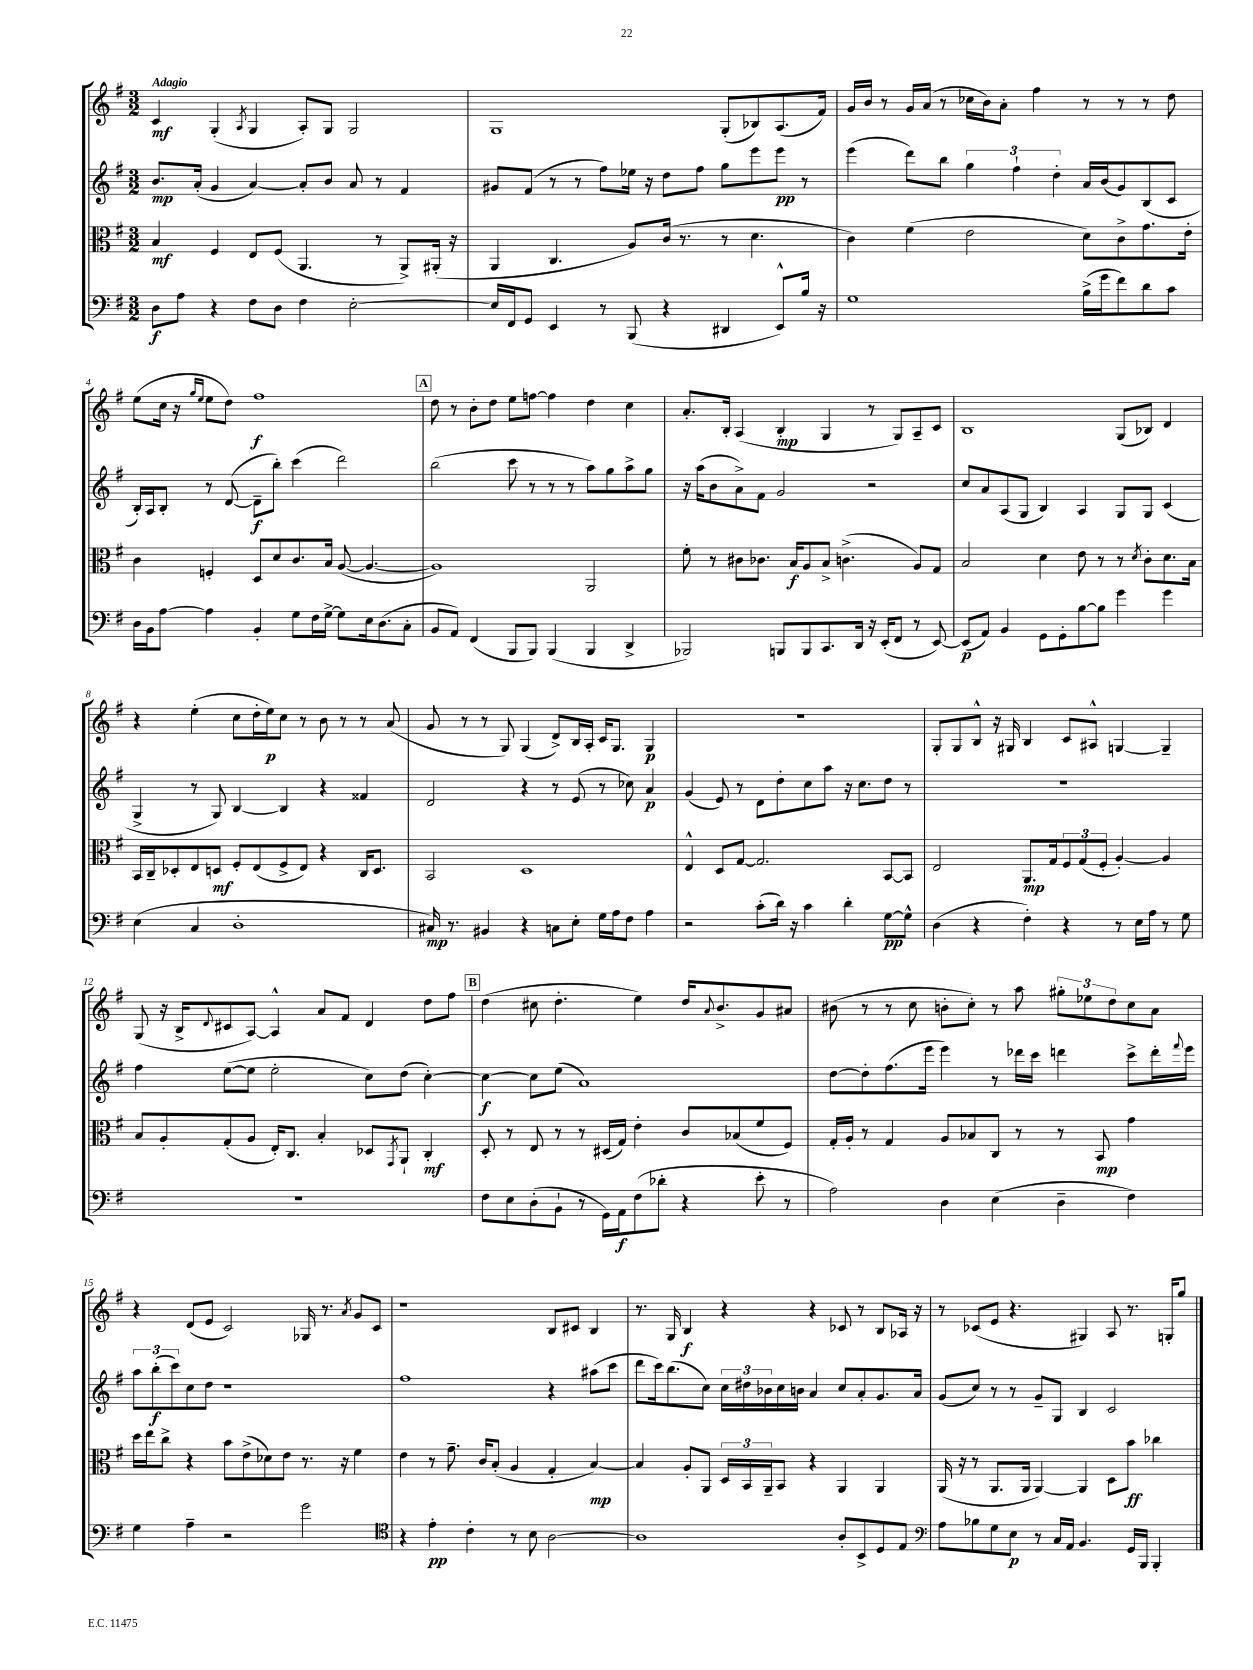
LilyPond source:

<<
\new StaffGroup <<
\new Staff = "s0" {
    \clef treble \key g \major \numericTimeSignature \time 3/2 \tempo "Adagio"
    c'4\mf g4-.( \acciaccatura { a8 } g4 a8-.) g8 g2 |
    g1 g8-.( bes8) a8.( fis'16) |
    g'16 b'16 r8 g'16 a'16( r8 ces''16 b'16) a'8-. fis''4 r8 r8 r8 d''8 |
    e''8( c''16 r16 \grace { g''16 e''16 } e''8 d''8) fis''1\f |
    \mark \markup { \box "A" } d''8 r8 b'8-. d''8 e''8 f''8~ f''4 d''4 c''4 |
    a'8.-. b16-. a4( b4-.\mp g4 r8 g8) a8-- c'8 |
    b1 g8( bes8) d'4 |
    r4 e''4-.( c''8 d''16-. e''16\p) c''8 r8 b'8 r8 r8 a'8( |
    g'8 r8 r8 g8) g4( d'8->) b16 a16-. c'16 g8. g4\p |
    R1. |
    g8-. g8 b8-^ r16 gis16 b4 c'8 ais8-^ g4~ g4-- |
    g8( r16 b16-> \appoggiatura { d'8 } cis'8 a8~) a4-^ a'8 fis'8 d'4 d''8 fis''8 |
    \mark \markup { \box "B" } d''4( cis''8 d''4.-. e''4) d''16 \appoggiatura { a'8 } b'8.-> g'8 ais'8 |
    bis'8( r8 r8 c''8 b'8-. c''8-.) r8 a''8 \tuplet 3/2 { gis''8-. ees''8 d''8 } c''8 a'8 |
    r4 d'8( e'8 c'2) ges16 r8. \acciaccatura { a'8 } g'8 c'8 |
    r1 b8 cis'8 b4 |
    r8. g16 b4\f r4 r4 ces'8 r8 b8 aes16 r16 |
    r8 ces'8( e'8 r4. gis4) a8 r8. g16-. g''8 \bar "|." |
}
\new Staff = "s1" {
    \clef treble \key g \major \numericTimeSignature \time 3/2
    b'8.\mp a'16-.( g'4 a'4~) a'8-. b'8 a'8 r8 fis'4 |
    gis'8 fis'8( r8 r8 fis''8) ees''16 r16 d''8 fis''8 g''8 e'''8 e'''8\pp r8 |
    e'''4( d'''8) b''8 \tuplet 3/2 { g''4 fis''4-! d''4-. } a'16 b'16( g'8) b8( c'8 |
    b16-.) a16 b8-. r8 d'8~( d'8--\f b''8-.) c'''4( d'''2) |
    \mark \markup { \box "A" } b''2( c'''8 r8 r8 r8 a''8) g''8 a''8-> g''8 |
    r16 a''16( b'8 a'8->) fis'8 g'2 r2 |
    c''8 a'8 a8( g8 b4) a4 g8 g8 c'4( |
    g4-> r8 g8) b4~ b4 r4 fisis'4 |
    d'2 r4 r8 e'8( r8 ces''8) a'4\p |
    g'4( e'8) r8 d'8 d''8-. c''8 a''8 r16 c''8. d''8 r8 |
    R1. |
    fis''4 e''8~( e''8 e''2-. c''8) d''8( c''4~-.) |
    \mark \markup { \box "B" } c''4~\f c''8 e''8( a'1) |
    d''8~ d''8-. fis''8.( e'''16 e'''4) r8 des'''16 c'''16 d'''4 c'''8-> d'''16-. \appoggiatura { fis'''8 } e'''16 |
    \tuplet 3/2 { a''8 b''8-.\f( c'''8) } c''8 d''8 r1 |
    fis''1 r4 ais''8( c'''8 |
    d'''8 c'''16) b''8.( c''8) \tuplet 3/2 { c''16 dis''16 bes'16 } c''16 b'16 a'4 c''8 a'8-. g'8. a'16 |
    g'8( c''8) r8 r8 g'8-- g8 b4 c'2 \bar "|." |
}
\new Staff = "s2" {
    \clef alto \key g \major \numericTimeSignature \time 3/2
    b4\mf fis4 e8 fis8( a,4. r8 a,8->) ais,16-.( r16 |
    a,4 c4. a8) c'16( r8. r8 d'4. |
    c'4) fis'4( e'2 d'8) c'8-> g'8. e'16-. |
    c'4 f4-. d8 d'8 c'8. b16 a8~( a4.~ |
    \mark \markup { \box "A" } a1) a,2 |
    fis'8-. r8 cis'8 ces'8. b16\f a8 b8-> c'4.->( a8) g8 |
    b2 d'4 e'8 r8 r8 \acciaccatura { d'8 } c'8-. d'8. b16 |
    b,16 c16-- des8-. e8 d8\mf fis8-. e8( fis8-> e8) r4 c16 d8. |
    b,2 d1 |
    e4-^ d8 g8~ g2. b,8~ b,8 |
    e2 a,8.\mp g16 \tuplet 3/2 { fis8 g8( fis8-. } a4~-.) a4 |
    b8 a8-. g8-.( a8 e16-.) c8. b4-. des8 \acciaccatura { g,8 } a,8-! c4-.\mf |
    \mark \markup { \box "B" } d8-. r8 e8 r8 r8 dis16( g16) e'4-. c'8 bes8( fis'8 fis8) |
    g16-. a16-. r8 g4 a8 bes8 c8 r8 r8 b,8\mp g'4 |
    d''16 e''16 c''8-> r4 b'8 e'8->( des'8) e'8 r8. r16 fis'4 |
    e'4 r8 g'8.-- c'16 b8-.( a4 g4-. b4~\mp) |
    b4 a8-. a,8 \tuplet 3/2 { d16 b,16 a,16-- } b,8 r4 a,4 a,4 |
    a,16( r16 r8 a,8. a,16 a,4~) a,4 d8 b'8\ff ces''4 \bar "|." |
}
\new Staff = "s3" {
    \clef bass \key g \major \numericTimeSignature \time 3/2
    d8\f a8 r4 fis8 d8 fis4 e2~-. |
    e16 fis,16 g,8 e,4 r8 b,,8( r4 dis,4 e,8-^) b16 r16 |
    g1 b16->( g'16 fis'8) d'8 c'8 |
    d16 b,16 a8~ a4 b,4-. g8 fis16 g16~-> g8 e16 d8.( c8-. |
    \mark \markup { \box "A" } b,8 a,8) fis,4( b,,8 b,,8) b,,4( b,,4 d,4-> |
    bes,,2) b,,8 b,,8 c,8. d,16 r16 e,16-.( fis,8 r8 e,8~) |
    e,8\p( a,8) b,4 g,8 g,8-. b8~ b8 g'4 g'4 |
    e4( c4 d1-. |
    cis16\mp) r8. bis,4 r4 c8 e8-. g16 a16 fis8 a4 |
    r2 c'8-.( d'16) r16 c'4 d'4-. g8~\pp g8-^ |
    d4( r4 fis4-.) r4 r8 e16 a16 r8 g8 |
    R1. |
    \mark \markup { \box "B" } fis8 e8 d8-.( b,8-! r8 g,16) a,16\f fis8( des'8-. r4 e'8-. r8 |
    a2) d4 e4( d4-- fis4) |
    g4 a4-- r2 g'2 |
    \clef tenor r4 e'4-.\pp c'4-. r8 b8 a2~ |
    a1 a8-. b,8-> d8 e8 |
    \clef bass a8 bes8 g8 e8\p r8 c16 a,16 b,4. g,16 b,,16 b,,4-. \bar "|." |
}
>>
>>
